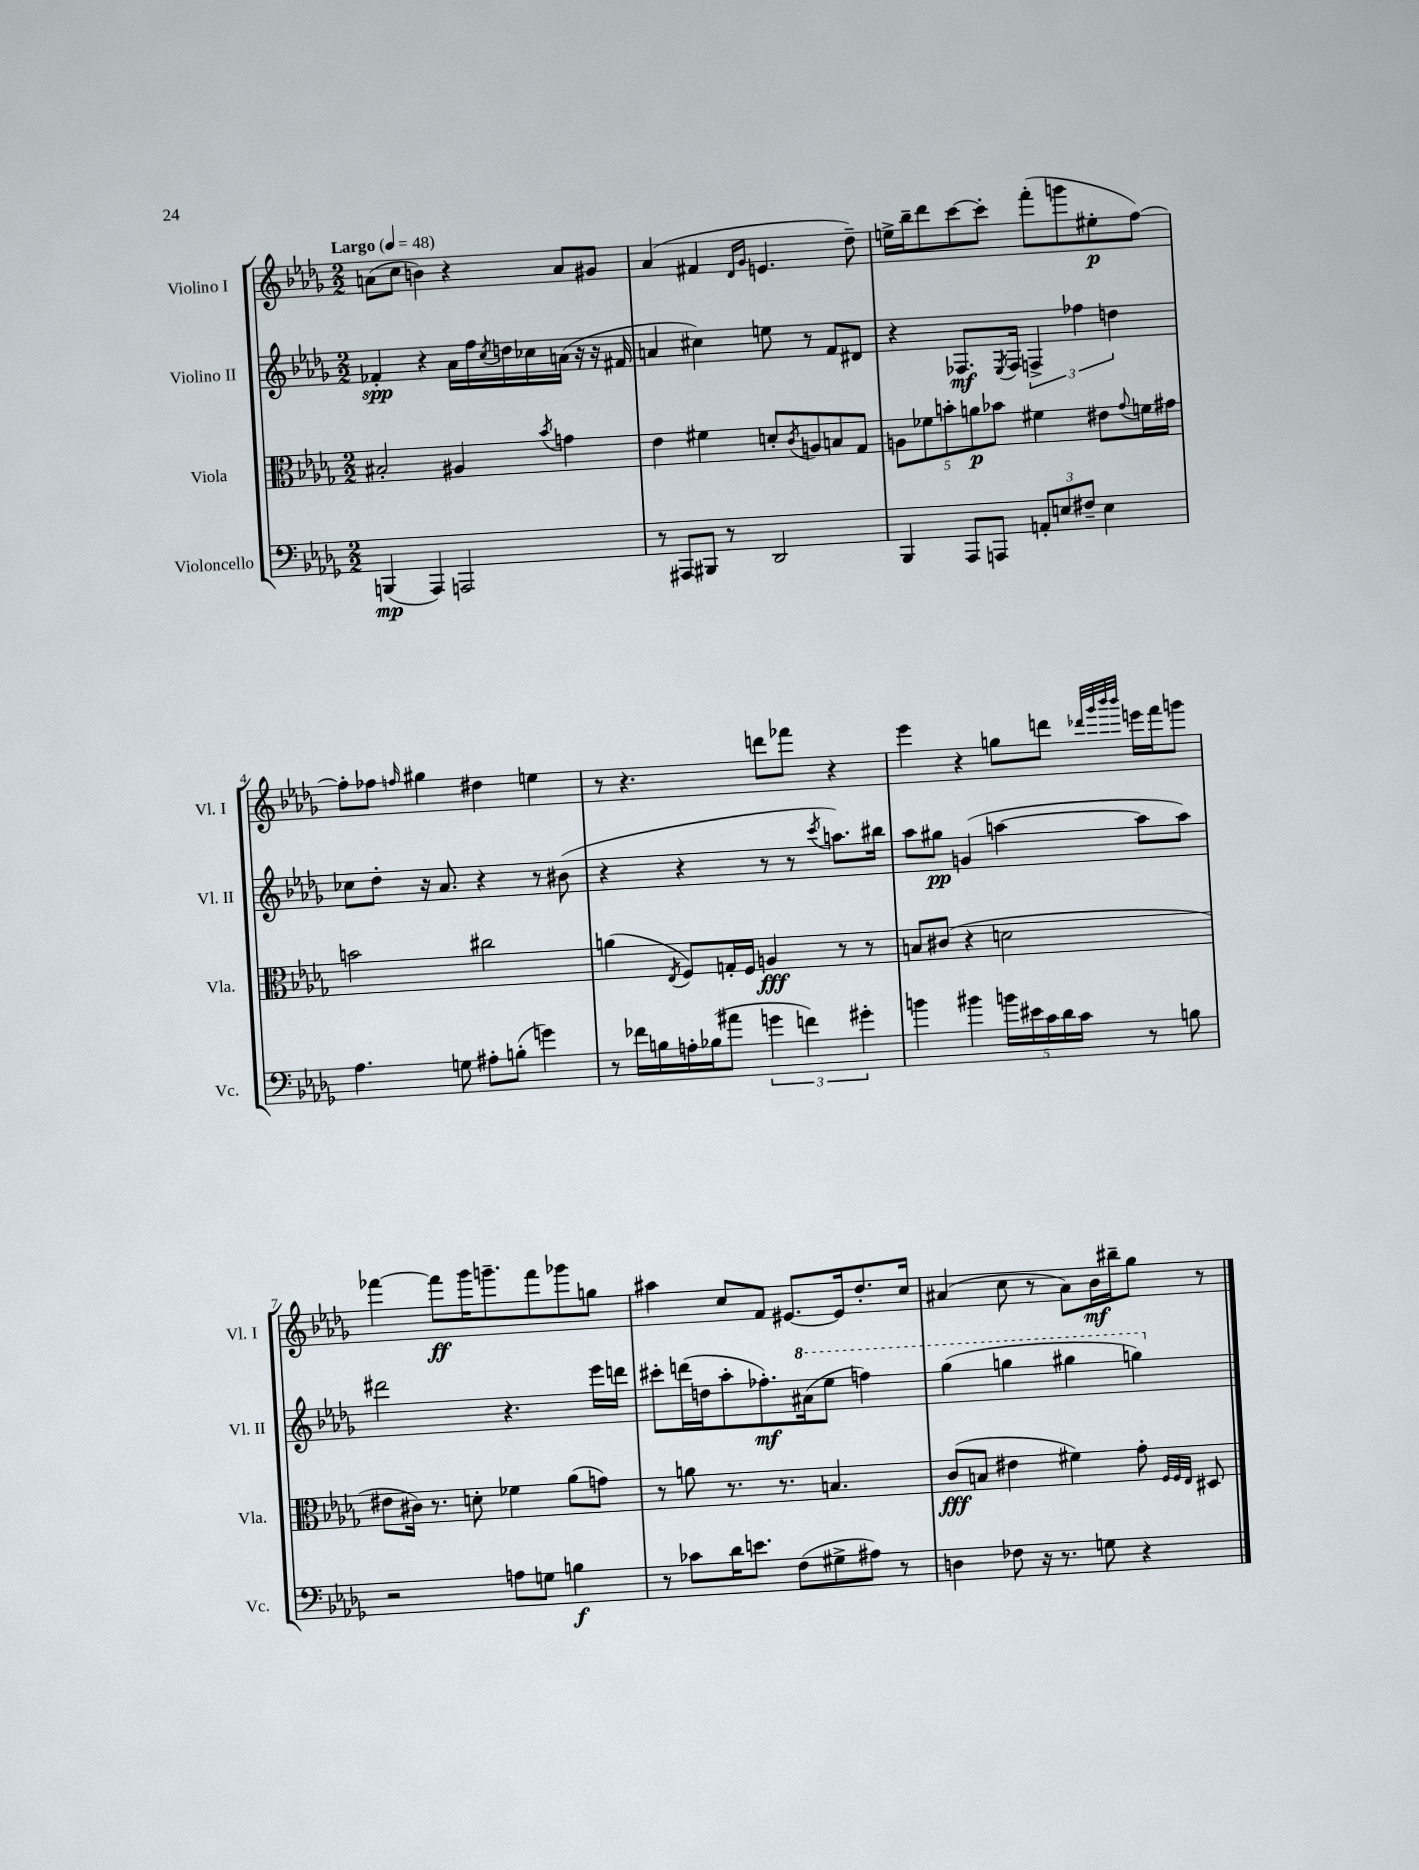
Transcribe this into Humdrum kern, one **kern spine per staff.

**kern	**kern	**kern	**kern
*staff4	*staff3	*staff2	*staff1
*clefF4	*clefC3	*clefG2	*clefG2
*k[b-e-a-d-g-]	*k[b-e-a-d-g-]	*k[b-e-a-d-g-]	*k[b-e-a-d-g-]
*M2/2	*M2/2	*M2/2	*M2/2
*MM48	*MM48	*MM48	*MM48
(4BBB	2B#'	4f-'	(8a
.	.	.	8cc
4AAA-)	.	4r	4b)
2AAA	4A#	16a-	4r
.	.	16ff	.
.	.	8qcc	.
.	.	16dd	.
.	.	16cc-	.
.	8qb-	.	.
.	4g	(16a	8a
.	.	16r	.
.	.	16r	8g#
.	.	16f#	.
=	=	=	=
8r	4e-	4a	(4a-
8AAA#	.	.	.
8BBB#	4f#	4cc#)	4f#
8r	.	.	.
.	.	.	16qqd-
.	.	.	16qqg-
2DD-	8d'	8ee	4.e
.	8qc	.	.
.	8A	8r	.
.	8B	8f	.
.	8G-	8d#	8dd-~)
=	=	=	=
4BBB-	10A	4r	16ee^
.	.	.	16bb-~
.	10f-	.	.
.	.	.	8ddd-
.	10b'	.	.
8AAA-	.	8.F-	[8ccc
.	10a	.	.
8AAA	.	.	8ccc']
.	10b-	.	.
.	.	8qE-	.
.	.	16F-	.
12AA'	4f#	6F^	(8fff'
12E	.	.	.
.	.	.	8ggg
12F#~	.	6ff-	.
4E	8e#	.	8ee#'
.	.	6dd	.
.	8qqg-	.	.
.	16f	.	[8ff)
.	16g#	.	.
=	=	=	=
4.A-	2b	8cc-	8ff']
.	.	8dd-'	8ff-
.	.	.	16qqff
.	.	16r	4gg#
.	.	8.a-	.
8G	.	.	.
8A#'	2cc#	4r	4dd#
(8B'	.	.	.
4g)	.	8r	4ee
.	.	(8b#	.
=	=	=	=
8r	(4a	4r	8r
16f-	.	.	4.r
16B	.	.	.
.	8qE-	.	.
16A'	8F)	4r	.
(16B-	.	.	.
8a#	16G'	.	.
.	16F	.	.
6g	4A	8r	8ddd
.	.	8r	8fff-
6f)	.	.	.
.	.	8qccc	.
.	8r	8.aa)	4r
6g#'	.	.	.
.	8r	.	.
.	.	16bb#	.
=	=	=	=
4b	8B	8aa-	4eee-
.	(8c#	8gg#	.
4b#	4r	(4g	4r
20b	2d	[4aa	8gg
20e#	.	.	.
20c	.	.	.
.	.	.	8ddd
20d-	.	.	.
20c	.	.	.
.	.	.	32qqddd-
.	.	.	32qqggg-
.	.	.	32qqbbb-
.	.	.	32qqbbb-
8r	.	8aa]	16eee
.	.	.	16fff
8B	.	8aa)	8ggg
=	=	=	=
2r	8e#	2ddd#	[4fff-
.	16c#)	.	.
.	8.r	.	.
.	.	.	8fff-]
.	8d'	.	16ggg-
.	.	.	8.ggg~
8A	4f-	4.r	.
8G	.	.	8fff-
4B	(8a-	.	8ggg-
.	8g)	16eee-	8gg
.	.	16ddd	.
=	=	=	=
8r	8r	8ccc#'	4aa#
8c-	8a	(16ddd	.
.	.	16dd	.
16d-	8.r	8aa-'	8cc
8.e	.	.	.
.	.	8.ff-')	8f
.	8.r	.	.
(8F	.	.	[8.e#
.	.	(16aa#	.
8G#^	4.B	8eee-	.
.	.	.	16e#]
8A#)	.	4fff)	8.dd-'
8r	.	.	.
.	.	.	16cc
=	=	=	=
4D	(8c	(4ggg-	(4a#
.	8B	.	.
8F-	4e#	4ggg	8cc
16r	.	.	8r
8.r	.	.	.
.	4f#)	4ggg#	8a#)
8G	.	.	16b-
.	.	.	16bb#~
4r	8g-'	4ggg)	8gg-
.	32qqF	.	.
.	32qqF	.	.
.	32qqE-	.	.
.	8D#	.	8r
==	==	==	==
*-	*-	*-	*-
